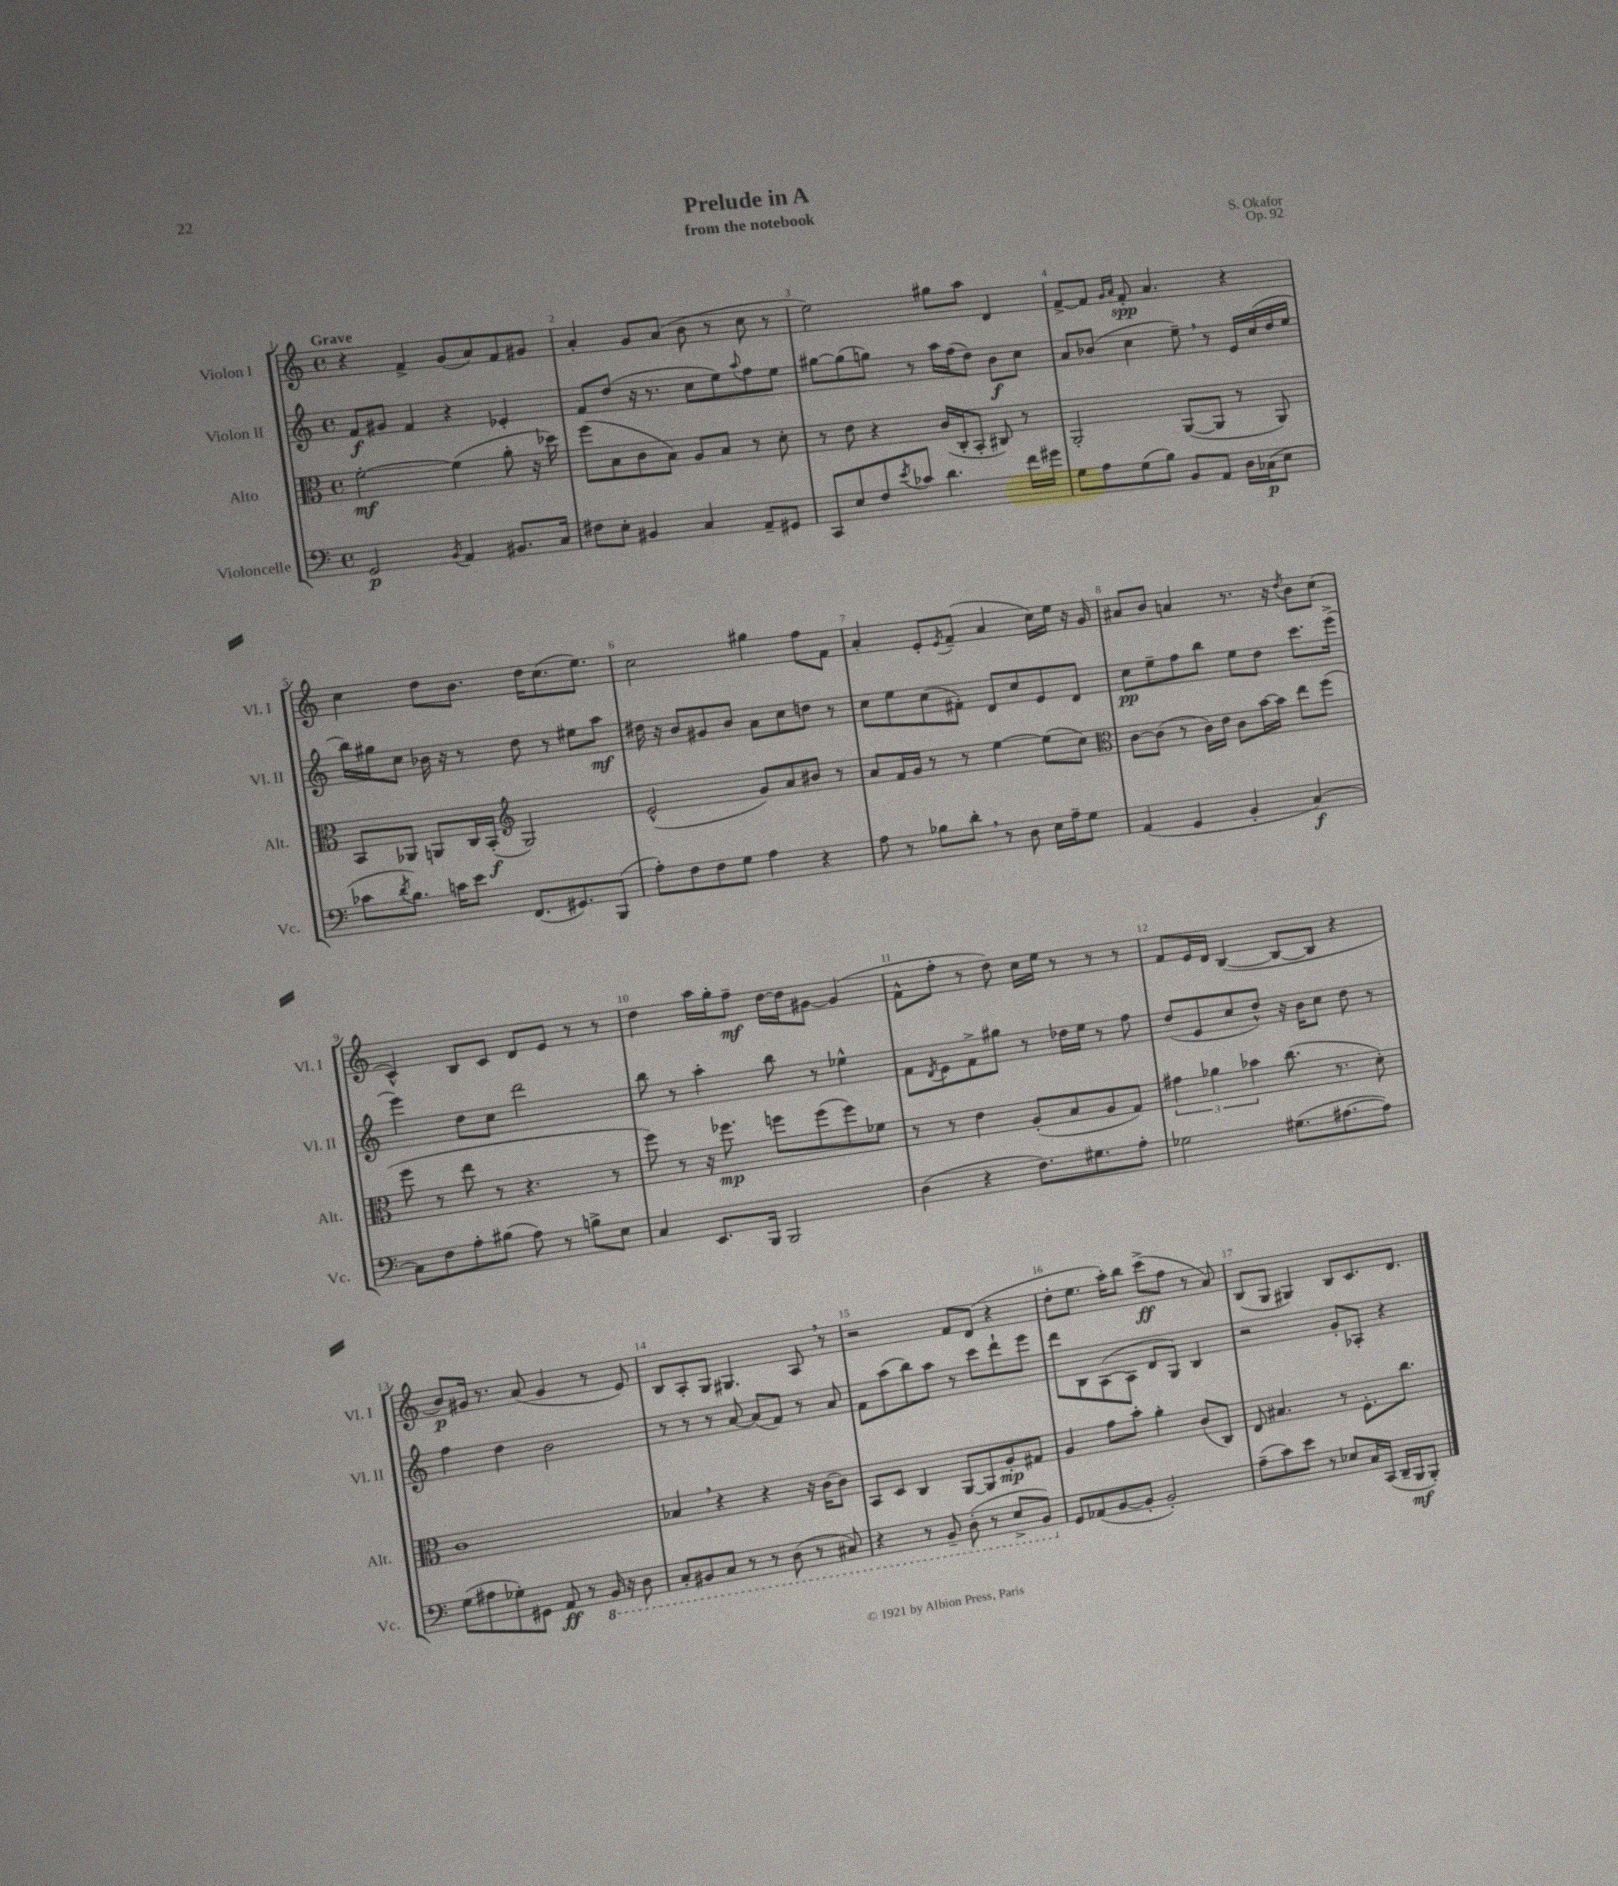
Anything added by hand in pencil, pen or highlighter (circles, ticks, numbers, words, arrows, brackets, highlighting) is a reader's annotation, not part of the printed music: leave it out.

**kern	**kern	**kern	**kern
*staff4	*staff3	*staff2	*staff1
*clefF4	*clefC3	*clefG2	*clefG2
*k[]	*k[]	*k[]	*k[]
*M4/4	*M4/4	*M4/4	*M4/4
*met(c)	*met(c)	*met(c)	*met(c)
2GG	[2f'	8f	4r
.	.	8g#	.
.	.	4f	4f^
8qBB	.	.	.
4AA	(4f]	4r	(8g
.	.	.	8a)
8.BB#	8a'	4e-'	8f
.	16r	.	8g#
16C	16dd-)	.	.
=	=	=	=
8F#	(8ff	8f	4a'
8E'	8B	(8dd	.
4BB#	8c	16r	8g
.	.	8.r	.
.	8B)	.	(8a
4C	8A	8cc	8b
.	8B	8ee)	8r
.	.	8qqaa	.
8AA~	8r	8ff	8cc
8GG#	8d'	8ee	8r
=	=	=	=
8CC	8r	[8gg#	2ee)
8E	8e	(8gg#]	.
8F	4r	8gg)	.
8qe	.	.	.
8c-	.	8r	.
4.d	(16c	16aa	8gg#
.	16C'	(16ff	.
.	8BB'	8dd)	8aa
.	8C#)	8b	4d
16f	8r	8cc	.
16g#	.	.	.
=	=	=	=
8G	2AA'	8a	[8f^
8A	.	(8b-	8f]
.	.	.	16qqg
.	.	.	16qqa
(8G	.	4cc	8f'
8B)	.	.	4.a
8BB	([8AA	8ee~)	.
8AA	8AA]	8r	.
16D	8r	16e	4r
(16C-	.	(16cc	.
8E	8AA)	16dd	.
.	.	16ee	.
=	=	=	=
8c-	8BB	16bb)	4cc
.	.	16gg#	.
8qd	.	.	.
8.B)	8AA-	8cc	.
.	8AA	16b-	8dd
16c	.	16r	.
8e	16C	8r	8.b
.	(16BB'	.	.
*	*clefG2	*	*
(8.FF	2G)	8dd	.
.	.	.	16dd
.	.	8r	(8.cc
8.GG#)	.	.	.
.	.	8ee#	.
.	.	.	8.ee)
(8BBB	.	8aa	.
=	=	=	=
8A')	(2e^^	16dd#	2cc
.	.	16r	.
8F	.	8b	.
8F	.	8g#	.
8G	.	8b	.
4A	8g)	8a	4gg#
.	8a	8cc	.
4r	8b#	8dd	8ff
.	8r	8r	8f
=	=	=	=
8A	8a	8cc	4a'
8r	16f	8ee	.
.	16g	.	.
8B-	8r	(8cc	8e'
.	.	.	8qe
8d'	8r	8f#')	(8f~
8r	[4ee	8d	4a
8D	.	8cc	.
16E	(8ee]	8e	16cc)
16A~	.	.	16ee
8G	8cc)	8d	16r
.	.	.	16g
=	=	=	=
*	*clefC3	*	*
(4AA	[8c	8cc	8a#
.	(8c]	8ee~	8b
4GG	8r	8ff	4a
.	16c)	8bb	.
.	16e	.	.
4BB'	8c	8ee	8.r
.	[16b	8dd	.
.	16b]	.	16r
.	.	.	8qdd
[4C)	8ee	8.ccc	8b
.	(8ff	.	(8cc
.	.	(16eee^	.
=	=	=	=
8C]	8ff	4eee)	4c^^)
8F	8r	.	.
8A'	8ee	8dd	8B
(8B#	8r	8cc	8c
8A)	4.r	2ddd	8d
8r	.	.	8e
8B^	.	.	8r
8E	8r	.	8r
=	=	=	=
4C	8ff)	8bb	4dd
.	8r	8r	.
8.EE	16r	4aa'	16aa
.	8.ff-	.	16gg'
.	.	.	8ff~
16BBB	.	.	.
2BBB	8ff	8bb	[16dd
.	.	.	16dd]
.	(8ff	8r	[8g#
.	8ff)	4ee-^^	(4g#]
.	8f-	.	.
=	=	=	=
(4D	8r	8f	8f^^
.	.	8qd	.
.	8r	8e	8ff'
4r	4e	8f^	8r
.	.	8gg#	8dd)
8.F)	(8A'	8r	16cc
.	.	.	16ee
.	8B	16dd-	8r
8.G#	.	16ee	.
.	8A	8r	8r
8A'	8G)	8ff	8r
=	=	=	=
2G-	6g#	(8dd	8f
.	.	8e	16e
.	6a-	.	.
.	.	.	16d
.	.	8cc	([4B
.	6b-	.	.
.	.	8dd^^)	.
(8.G#	(8.cc	16r	8B_
.	.	16b	.
.	.	8cc	8B]
[8.A#	8.r	.	.
.	.	8dd	4r
8A#])	8d')	8r	.
=	=	=	=
(8G	1c	4ff	8b)
8A#	.	.	16g#
.	.	.	8.r
8G-')	.	4dd	.
8GG#	.	.	(8a
8AA	.	2b	4g#
8r	.	.	.
16BBB	.	.	8r
16r	.	.	.
8DD	.	.	8e)
=	=	=	=
8CC'	4B-	8r	8B
8BBB#	.	8r	8A'
8CC	4r	8r	8G
8r	.	[8a	4.G#
8r	4r	(8a]	.
(8DD	.	8f)	.
8r	16r	8r	8A
.	[16c	.	.
8CC#)	8c]	8a	8r
=	=	=	=
4r	8BB	8f	2r
.	8D	(8aa	.
8r	4C	8bb)	.
8BBB~	.	8aa	.
(8DD'	[8AA	8r	8f
8r	8AA]	8ccc	(8d
8EE^	8A'	8ddd`	4r
8BBB)	8G#	8eee	.
=	=	=	=
8GG	4A	8ddd	8dd'
(8AA-	.	8B	8.ee
[8BB	8g	([8A	.
.	.	.	16aa')
8BB']	8b'	8A]	8bb
2BB')	4a'	8d	(8ccc^
.	.	8G)	8ff
.	(8c	4B	8r
.	8C)	.	8a)
=	=	=	=
(8A~	8E	2r	(8B
8c)	4.B#	.	8G
8e	.	.	4G#)
8r	.	.	.
8E-	8r	8g'	8B
16C	8.F'	8A-'	8.c
(16CC	.	.	.
16DD~	.	4r	.
16BBB	8.cc	.	8.d
8BBB')	.	.	.
==	==	==	==
*-	*-	*-	*-
